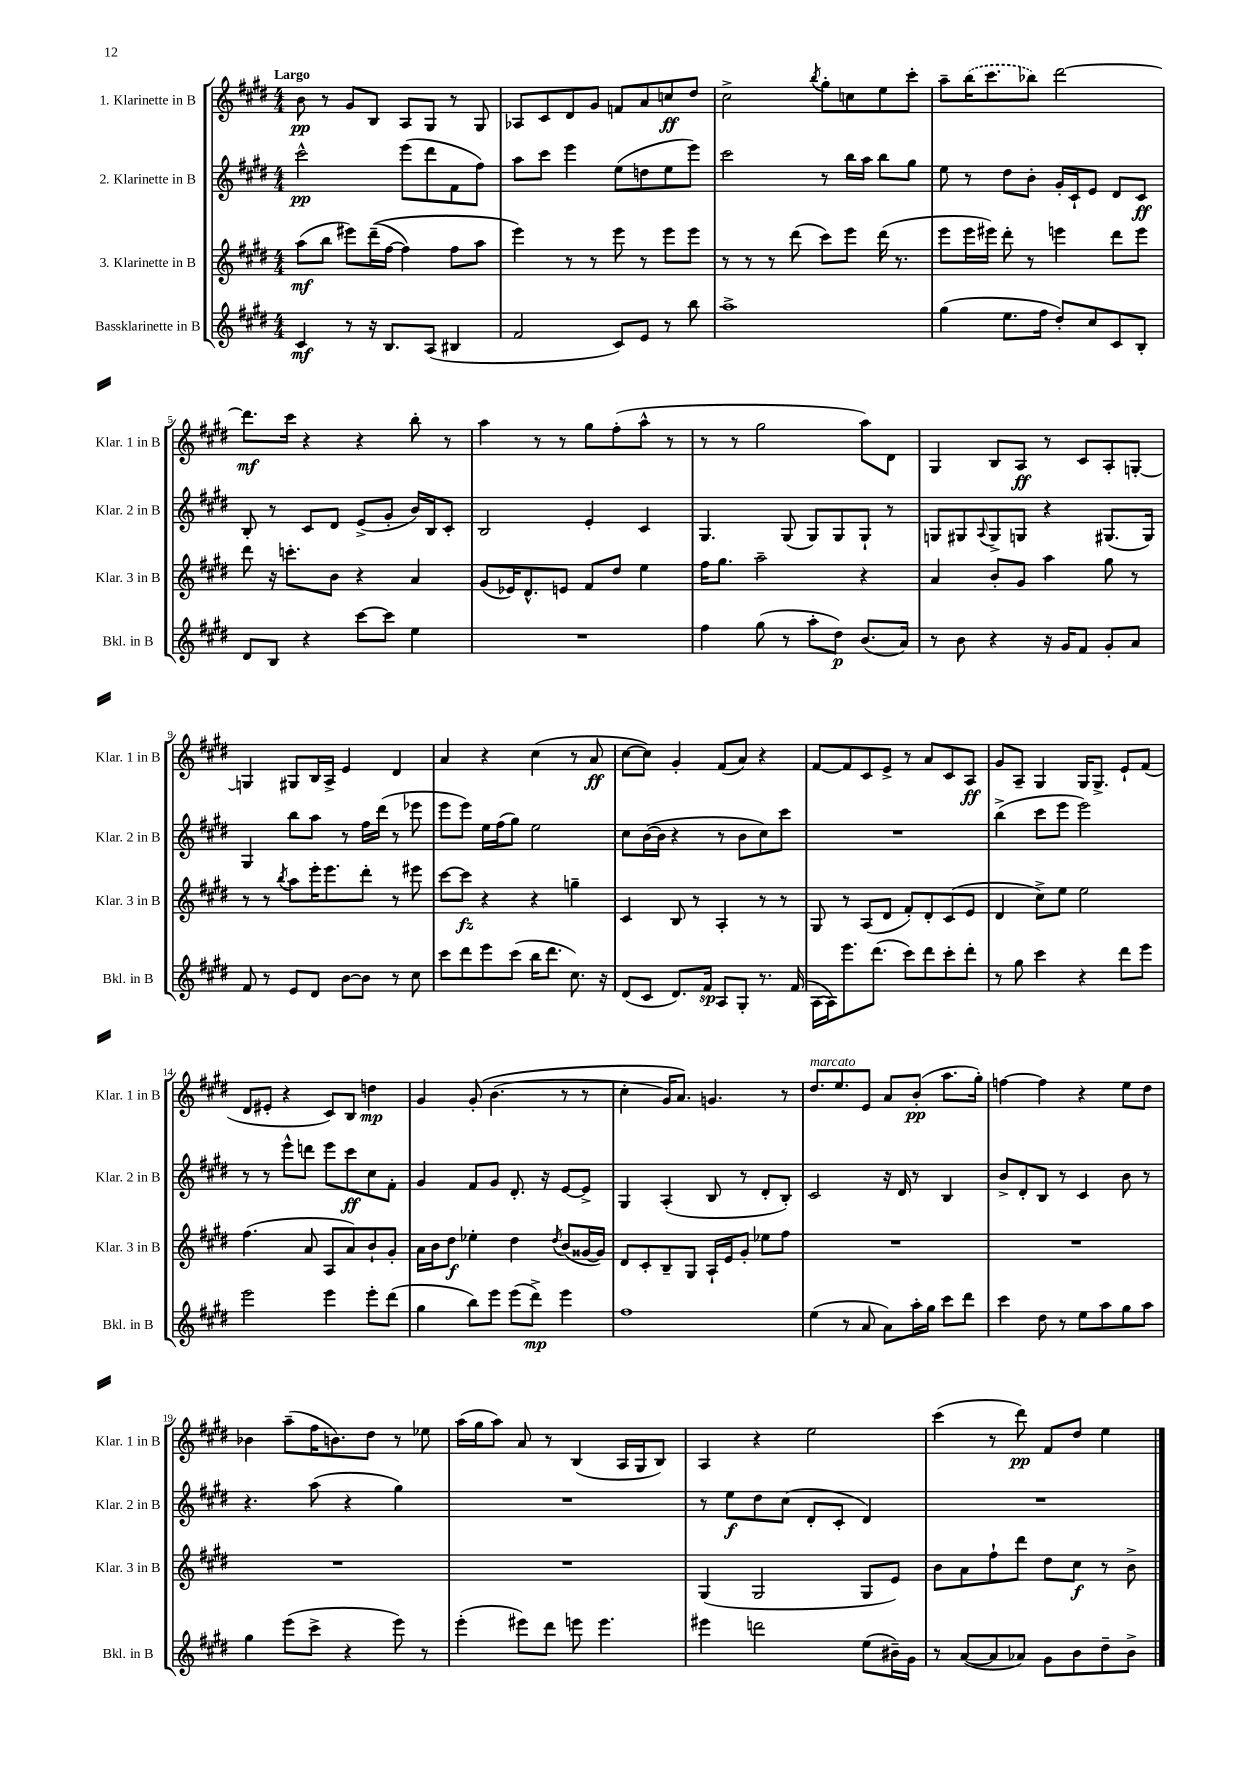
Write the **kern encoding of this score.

**kern	**kern	**kern	**kern
*staff4	*staff3	*staff2	*staff1
*clefG2	*clefG2	*clefG2	*clefG2
*k[f#c#g#d#]	*k[f#c#g#d#]	*k[f#c#g#d#]	*k[f#c#g#d#]
*M4/4	*M4/4	*M4/4	*M4/4
4c#	(8aa	2ccc#^^	8b
.	8bb	.	8r
8r	8eee#)	.	8g#
16r	&((16ddd#~	.	8B
8.B	[16ff#	.	.
.	4ff#])	(8eee	8A
(8A	.	8ddd#	8G#
4B#	8ff#	8f#	8r
.	8aa	8ff#)	8G#
=	=	=	=
2f#	4eee&)	8aa	8A-
.	.	8ccc#	8c#
.	8r	4eee	8d#
.	8r	.	8g#
8c#)	8eee	(8ee	8f
8e	8r	8dd	8a
8r	8eee	8ee	8cc
8bb	8eee	8eee)	8dd#
=	=	=	=
1aa^	8r	2ccc#	2cc#^
.	8r	.	.
.	8r	.	.
.	(8ddd#	.	.
.	.	.	8qbb
.	8ccc#)	8r	8gg#'
.	8eee	16bb	8cc
.	.	16aa	.
.	(16ddd#	8bb	8ee
.	8.r	.	.
.	.	8gg#	8ccc#'
=	=	=	=
(4gg#	8eee	8ee	8aa~
.	16eee	8r	(16bb
.	16eee#)	.	8.ccc#
8.ee	8ddd#'	8dd#	.
.	8r	8b'	8bb-)
16ff#	.	.	.
8dd#')	4eee	16g#'	[2ddd#
.	.	16c#`	.
8cc#	.	8e	.
8c#	8ddd#	8d#	.
8B'	8eee	8c#	.
=	=	=	=
8d#	8ddd#	8B'	8.ddd#]
8B	16r	8r	.
.	8.ccc'	.	16ccc#
4r	.	8c#	4r
.	8b	8d#	.
[8ccc#	4r	(8e^	4r
8ccc#]	.	8g#'	.
4ee	4a	16b)	8bb'
.	.	16B	.
.	.	8c#'	8r
=	=	=	=
1r	(8g#	2B	4aa
.	16e-)	.	.
.	8.d#^^	.	.
.	.	.	8r
.	8e	.	8r
.	8f#	4e'	8gg#
.	8dd#	.	(8ff#'
.	4ee	4c#	8aa^^
.	.	.	8r
=	=	=	=
4ff#	16ff#	4.G#	8r
.	8.gg#	.	.
.	.	.	8r
(8gg#	2aa~	.	2gg#
8r	.	(8G#	.
8aa'	.	8G#)	.
8dd#)	.	8G#	.
(8.b	4r	8G#`	8aa)
.	.	8r	8d#
16a)	.	.	.
=	=	=	=
8r	4a	8G	4G#
8b	.	8G#	.
.	.	8qqA	.
4r	8b'	8G#^	8B
.	8g#	8G	8A
16r	4aa	4r	8r
16g#	.	.	.
8f#	.	.	8c#
8g#'	8gg#	(8.G#	8A'
8a	8r	.	[8G'
.	.	16G#)	.
=	=	=	=
8f#	8r	4G#	4G]
8r	8r	.	.
.	8qbb	.	.
8e	8aa	8bb	8G#
8d#	16eee'	8aa	16B
.	8.eee	.	16A^
[8b	.	8r	4e
8b]	8ddd#'	16ff#	.
.	.	(16ddd#	.
8r	8r	8r	4d#
8cc#	8eee#	8eee-	.
=	=	=	=
8ccc#	[8ccc#	8eee	4a
8ddd#	8ccc#]	8eee)	.
8eee	4r	16ee	4r
.	.	(16ff#	.
(8ccc#	.	8gg#)	.
16bb	4r	2ee	(4cc#
8.ddd#	.	.	.
8.cc#)	4gg~	.	8r
.	.	.	8a
16r	.	.	.
=	=	=	=
(8d#	4c#	8cc#	[8cc#
8c#	.	([16b	8cc#])
.	.	16b]	.
8.d#)	8B	4r	4g#'
.	8r	.	.
16f#	.	.	.
8A	4A'	8r	(8f#
8G#'	.	8b	8a)
8.r	8r	8cc#)	4r
.	8r	8ccc#	.
(16f#	.	.	.
=	=	=	=
[16A	8G#	1r	[8f#
16A])	.	.	.
8.eee	8r	.	8f#]
.	(8A	.	8c#
(8.ddd#	.	.	.
.	8d#	.	8e^
8ccc#)	8f#')	.	8r
8ddd#	8d#'	.	8a
8ccc#'	(8c#	.	8c#
8ddd#'	8e	.	8A
=	=	=	=
8r	4d#	(4bb^	8g#
8gg#	.	.	8A~
4ccc#	8cc#^)	8ccc#	4G#
.	8ee	8eee	.
4r	2ee	2eee)	16G#
.	.	.	8.G#^
8ddd#	.	.	8e`
8eee	.	.	(8f#
=	=	=	=
2eee	(4.ff#	8r	8d#
.	.	8r	8e#'
.	.	8eee^^	4r
.	8a	8ddd	.
4eee	8A	8eee	8c#)
.	8a)	8ccc#	8B
8eee'	8b`	8cc#	4dd
(8ddd#	8g#'	8f#'	.
=	=	=	=
4gg#	16a	4g#	4g#
.	16b	.	.
.	8dd#	.	.
8bb)	4ee-'	8f#	&(8g#'
8eee	.	8g#	(4.b
(8eee	4dd#	8.d#'	.
8ddd#^)	.	.	.
.	.	16r	.
.	8qdd#	.	.
4eee	(8b	[8e	8r
.	[16g##	8e^]	8r
.	16g##])	.	.
=	=	=	=
1ff#	8d#	4G#	4cc#'
.	8c#'	.	.
.	8B~	(4A'	16g#)
.	.	.	8.a&)
.	8G#	.	.
.	16A`	8B	4.g
.	16e	.	.
.	8g#'	8r	.
.	8ee-	8d#'	.
.	8ff#	8B')	8r
=	=	=	=
(4ee	1r	2c#	8.dd#
.	.	.	8.ee
8r	.	.	.
8a	.	.	8e
8a)	.	16r	8a
.	.	16d#	.
16aa'	.	8r	(8b'
16gg#	.	.	.
8ccc#	.	4B	8.aa
8ddd#	.	.	.
.	.	.	16gg#')
=	=	=	=
4ccc#	1r	8b^	[4ff
.	.	8d#'	.
8dd#	.	8B	4ff]
8r	.	8r	.
8ee	.	4c#	4r
8aa	.	.	.
8gg#	.	8b	8ee
8aa	.	8r	8dd#
=	=	=	=
4gg#	1r	4.r	4b-
(8eee	.	.	(8aa~
8ccc#^	.	(8aa	16ff#
.	.	.	8.b)
4r	.	4r	.
.	.	.	8dd#
8eee)	.	4gg#)	8r
8r	.	.	8ee-
=	=	=	=
(4eee'	1r	1r	(16aa
.	.	.	16gg#
.	.	.	8aa)
8eee#)	.	.	8a
8ddd#	.	.	8r
8eee	.	.	(4B
4.eee	.	.	.
.	.	.	16A
.	.	.	16G#
.	.	.	8B)
=	=	=	=
4eee#	(4G#	8r	4A
.	.	8ee	.
2ddd	2G#	8dd#	4r
.	.	(8cc#	.
.	.	8d#'	2ee
.	.	8c#'	.
(8ee	8G#	4d#)	.
16b#~)	8e)	.	.
16g#	.	.	.
=	=	=	=
8r	8b	1r	(4ccc#
([8a	8a	.	.
8a]	8ff#`	.	8r
8a-)	8ddd#	.	8ddd#)
8g#	8dd#	.	8f#
8b	8cc#	.	8dd#
8dd#~	8r	.	4ee
8b^	8b^	.	.
==	==	==	==
*-	*-	*-	*-
